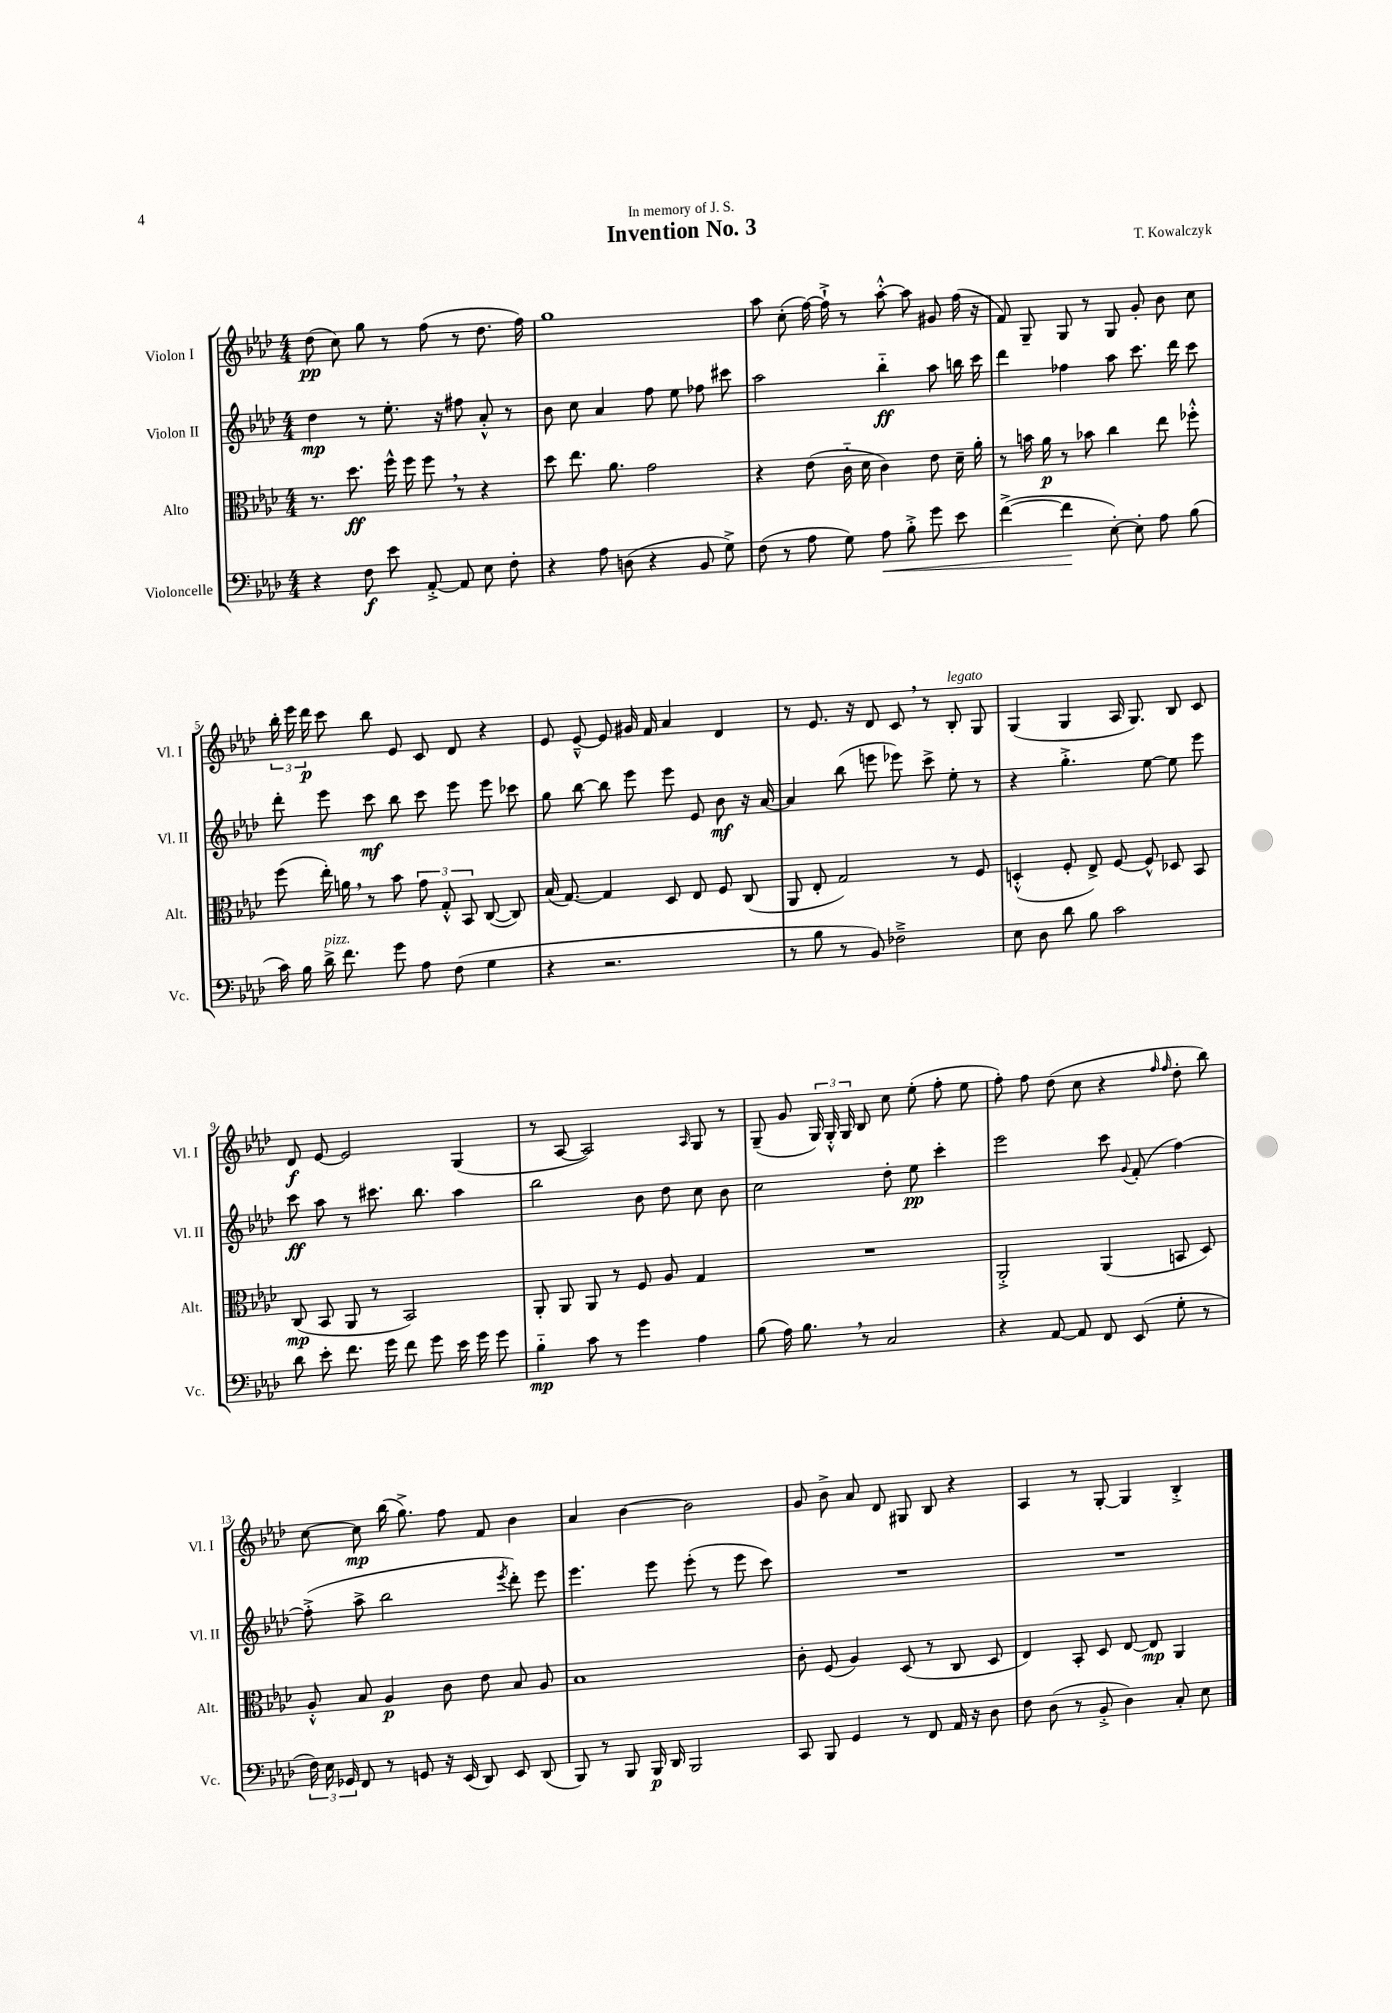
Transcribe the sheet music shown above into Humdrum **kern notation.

**kern	**kern	**kern	**kern
*staff4	*staff3	*staff2	*staff1
*clefF4	*clefC3	*clefG2	*clefG2
*k[b-e-a-d-]	*k[b-e-a-d-]	*k[b-e-a-d-]	*k[b-e-a-d-]
*M4/4	*M4/4	*M4/4	*M4/4
4r	8.r	4dd-	(8dd-
.	.	.	8cc)
.	8.dd-	.	.
8F	.	8r	8gg
8e-	16ff^^	8.ee-'	8r
.	16ff	.	.
[8AA-'^	8ff	.	(8ff
.	.	16r	.
8AA-]	8r	8ff#	8r
8E-	4r	8a-'^^	8.dd-
8F'	.	8r	.
.	.	.	16ff)
=	=	=	=
4r	8dd-	8b-	1gg
.	8.ee-	8cc	.
8A-	.	4a-	.
.	8.a-	.	.
(8D	.	.	.
4r	2g	8ff	.
.	.	8ee-	.
8BB-	.	8ff-	.
8G^)	.	8ccc#	.
=	=	=	=
(8F	4r	2aa-	8aa-
8r	.	.	(8cc'
8A-	(8e-	.	[16ff)
.	.	.	16ff`^]
8G)	16c'~	.	8r
.	16d-	.	.
8A-	4c)	4bb-'~	[8aa-'^^
8B-'^	.	.	8aa-]
8g	8e-	8aa-	8g#
8e-	16d-~	16bb	(16ff
.	16a-'	16ccc	16r
=	=	=	=
([4f^	8r	4ddd-	8f)
.	16b	.	8G~
.	16a-	.	.
4f]	8r	4ff-	8G
.	8b-	.	8r
[8E-')	4cc	8aa-	8G
8E-']	.	8.ccc	8g'
8A-	8ee-	.	8b-
.	.	16ddd-	.
(8B-	8ff-'^^	8ccc	8cc
=	=	=	=
16c)	(8ff	8ddd-'	24bb-'
.	.	.	24eee-
16B-	.	.	.
.	.	.	24ddd-
16d-^	16ee-')	8eee-	8ccc
8.f	16a	.	.
.	8r	8ccc	8bb-
8g	8b-	8bb-	8e-
8A-	12g	8ccc	8c
.	12G'^^	.	.
(8F	.	8eee-	8d-
.	12BB-	.	.
4G	([8C	8eee-	4r
.	8C])	8ccc-	.
=	=	=	=
4r	(16B-	8gg	8e-
.	[8.G)	.	.
.	.	[8bb-	[8e-~^^
2.r	4G]	8bb-]	8e-]
.	.	8eee-	16g#
.	.	.	16f
.	8D-	8eee-	4a-
.	8E-	8e-	.
.	8F	8b-	4d-
.	(8C	16r	.
.	.	[16a-	.
=	=	=	=
8r	8AA-	4a-]	8r
8B-	8E-'	.	8.e-
8r	2G)	(8bb-	.
.	.	.	16r
8BB-)	.	8eee	8d-
2F-~^	.	8eee-)	8c
.	.	8ccc^	8r
.	8r	8ee-'	8B-'
.	8F	8r	8G
=	=	=	=
8E-	(4D'^^	4r	(4G
8D-	.	.	.
8d-	8F'	4.gg'^	4G
8B-	8E-^)	.	.
2c	[8F	.	16A-
.	.	.	8.G)
.	8F^^]	[8ee-	.
.	8D-	8ee-]	8B-
.	8BB-	8eee-	8c
=	=	=	=
8d-	(8C	8ccc	8d-
8e-'	8BB-	8aa-	[8e-
8.f	8AA-	8r	2e-]
.	8r	8.ccc#	.
16g	.	.	.
8f	2BB-)	.	.
.	.	8.bb-	.
8g	.	.	.
16e-	.	4aa-	(4G
16g	.	.	.
8g	.	.	.
=	=	=	=
4B-'~	8AA-'	2bb-	8r
.	8AA-	.	[8A-
8c	8AA-	.	2A-])
8r	8r	.	.
4g	8F	8b-	.
.	8A-	8dd-	.
.	.	.	16qqA-
4A-	4G	8cc	8G
.	.	8b-	8r
=	=	=	=
(8B-	1r	2cc	(8G~
16A-)	.	.	8g
8.B-	.	.	.
.	.	.	24G)
.	.	.	24G'^^
.	.	.	24G
8r	.	.	8B-
2C	.	8dd-'	8cc
.	.	8ee-	(8ee-'
.	.	4ccc'	8ff'
.	.	.	8ee-
=	=	=	=
4r	2AA-'^	2eee-	8ff')
.	.	.	8ff
[8AA-	.	.	(8dd-
8AA-]	.	.	8cc
8FF	(4AA-	8ccc	4r
.	.	8qqg	.
(8EE-	.	(8f'	.
.	.	.	16qqff
.	.	.	16qqff
8G'	8BB	[4ff)	8dd-'
8r	8D-)	.	8bb-)
=	=	=	=
24F)	8A-'^^	(8ff'^]	[8cc
24E-	.	.	.
24GG-	.	.	.
8FF	8B-	8aa-^	8cc]
8r	4A-	2bb-	(16bb-
.	.	.	8.gg^)
8GG	.	.	.
16r	8c	.	8ff
(16EE-	.	.	.
8DD-)	8e-	.	8f
.	.	8qeee-	.
8EE-	8B-	8ddd-')	4b-
(8DD-	8A-	8eee-	.
=	=	=	=
8BBB-)	1B-	4.eee-	4a-
8r	.	.	.
8BBB-	.	.	[4b-
16BBB-	.	8eee-	.
16DD-	.	.	.
2BBB-	.	(8eee-'	2b-]
.	.	8r	.
.	.	8eee-	.
.	.	8ccc)	.
=	=	=	=
8CC	8c'	1r	8g
8BBB-	(8F	.	8b-^
4GG	4A-)	.	8a-
.	.	.	8d-
8r	(8D-	.	8G#
8FF	8r	.	8B-
16AA-	8C	.	4r
16r	.	.	.
8D-	8D-	.	.
=	=	=	=
8F	4E-)	1r	4A-
(8D-	.	.	.
8r	8BB-'	.	8r
8BB-'^	8D-	.	[8G'
4D-)	[8E-	.	4G]
.	8E-]	.	.
8C'	4AA-	.	4B-'^
8E-	.	.	.
==	==	==	==
*-	*-	*-	*-
